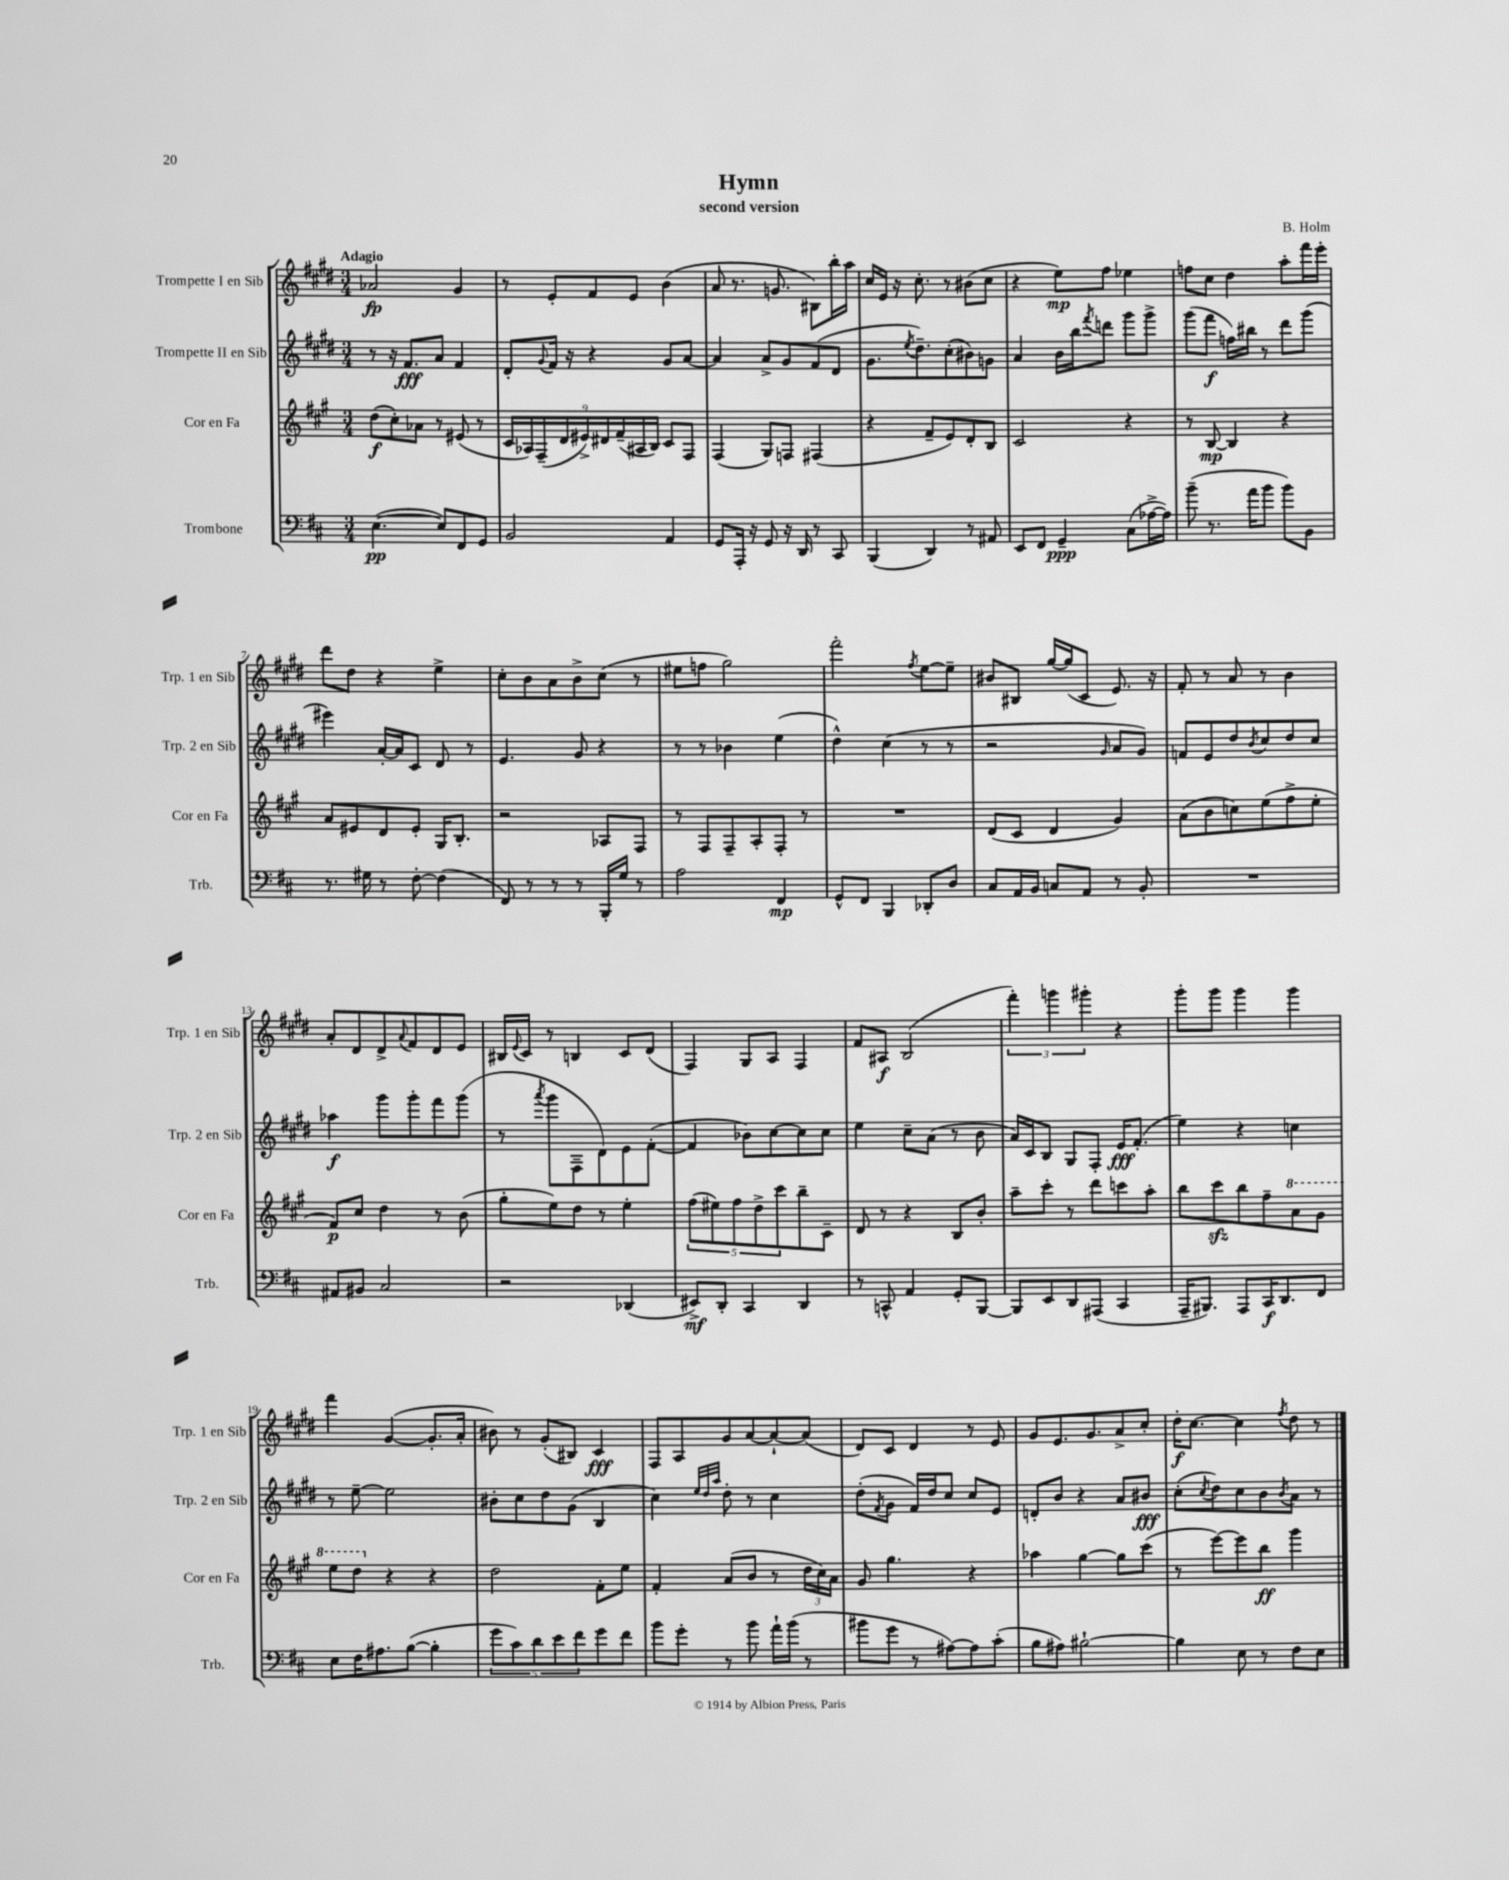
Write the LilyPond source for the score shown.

\header { title = "Hymn" composer = "B. Holm" subtitle = "second version" }
<<
\new StaffGroup <<
\new Staff = "s0" \with { instrumentName = "Trompette I en Sib" shortInstrumentName = "Trp. 1 en Sib" } {
    \clef treble \key e \major \numericTimeSignature \time 3/4 \tempo "Adagio"
    aes'2\fp gis'4 |
    r8 e'8-. fis'8 e'8 b'4( |
    a'8 r8. g'8. bis8) b''16-. a''16 |
    cis''16 e'16 r16 cis''8.-. r8 bis'8( cis''8 |
    r4 e''8\mp) fis''8 ees''4 |
    f''8 cis''8 dis''4 a''8-. fis'''16 e'''16-. |
    dis'''8 dis''8 r4 e''4-> |
    cis''8-. b'8 a'8 b'8-> cis''8( r8 |
    eis''8 f''8 gis''2) |
    fis'''2-. \acciaccatura { fis''8 } e''8~ e''8-- |
    bis'8 bis8 gis''16~ gis''16( cis'8 e'8.) r16 |
    fis'8-. r8 a'8 r8 b'4 |
    a'8-. dis'8 dis'8-> \appoggiatura { a'8 } fis'8 dis'8 e'8 |
    bis16 \appoggiatura { e'8 } cis'16 r8 b4 cis'8 dis'8( |
    fis4) gis8 a8 fis4 |
    fis'8 ais8\f b2( |
    \tuplet 3/2 { fis'''4-.) g'''4 gis'''4-. } r4 |
    gis'''8-. gis'''8 gis'''4 gis'''4 |
    fis'''4 gis'4~( gis'8.-. a'16-. |
    bis'8) r8 gis'8-.( bis8) cis'4\fff |
    fis8 a8 gis'8 a'8~ a'8~-! a'8( |
    dis'8) cis'8 dis'4 r8 e'8 |
    gis'8 e'8. gis'8. a'8-> cis''8-. |
    dis''16-.\f cis''8.~ cis''4 \acciaccatura { fis''8 } dis''8 r8 \bar "|." |
}
\new Staff = "s1" \with { instrumentName = "Trompette II en Sib" shortInstrumentName = "Trp. 2 en Sib" } {
    \clef treble \key e \major \numericTimeSignature \time 3/4
    r8 r16 fis'8.\fff a'8 fis'4 |
    dis'8-. \appoggiatura { gis'8 } fis'16 r16 r4 gis'8 a'8~ |
    a'4 a'8-> gis'8 fis'8( dis'8 |
    gis'8. \acciaccatura { e''8 } dis''8.--) cis''8-.( bis'8) g'8 |
    a'4 b'16 b''16 \acciaccatura { fis'''8 } d'''8 gis'''8 gis'''8-> |
    gis'''8( fis'''8\f f''16) bis''16 r8 dis'''8 gis'''8( |
    eis'''4) a'16~-. a'16 cis'8 dis'8 r8 |
    e'4. gis'8 r4 |
    r8 r8 bes'4 e''4( |
    dis''4-^) cis''4( r8 r8 |
    r2 \grace { gis'16 } a'8 gis'8) |
    f'8 e'8 dis''8 \acciaccatura { b'8 } cis''8 dis''8 cis''8 |
    aes''4\f gis'''8 gis'''8-. fis'''8 gis'''8( |
    r8 \acciaccatura { a'''8 } gis'''8 fis8-- dis'8) e'8 fis'8~-.( |
    fis'4 bes'8) cis''8~ cis''8 cis''8 |
    e''4 cis''8-- a'8( r8 b'8 |
    a'16) cis'16 b8 gis8 fis8-. e'16\fff fis'8.-.( |
    e''4) r4 c''4 |
    r8 e''8~-- e''2 |
    bis'8-. cis''8 dis''8 gis'8( b4 |
    cis''4) \grace { e''32 dis''32 a''32 } dis''8-. r8 cis''4 |
    dis''8-.( \acciaccatura { fis'8 } gis'8 fis'16) dis''16 cis''8 cis''8 e'8 |
    d'8-. b'8 r4 a'8 bis'8\fff |
    cis''8-.( \acciaccatura { cis''8 } dis''8) cis''8 b'8 \acciaccatura { b'8 } a'8 r8 \bar "|." |
}
\new Staff = "s2" \with { instrumentName = "Cor en Fa" shortInstrumentName = "Cor en Fa" } {
    \clef treble \key a \major \numericTimeSignature \time 3/4
    d''8\f( cis''8-.) aes'8 r8 eis'8( r8 |
    \tuplet 9/8 { cis'16 aes16) fis16--( d'16 eis'16->) dis'16 fis'16--( ais16 b16) } cis'8 fis8 |
    fis4( gis8) f8 fis4( |
    r4 fis'8-- e'8) d'8-. b8 |
    cis'2 r4 |
    r8 b8~\mp b4 r4 |
    a'8 eis'8 d'8 eis'8-. gis16 b8.-. |
    r2 aes8 fis8 |
    r8 fis8 fis8-- a8-. fis8-. r8 |
    R2. |
    d'8( cis'8 d'4 gis'4) |
    a'8( b'8 c''8) e''8( fis''8-> e''8-. |
    fis'8\p) cis''8 d''4 r8 b'8( |
    gis''8-. e''8) d''8 r8 e''4-. |
    \tuplet 5/4 { fis''8( eis''8) fis''8 d''8-> cis'''8 } b''8-- cis'8-- |
    d'8 r8 r4 b8 b'8-. |
    a''8-- cis'''8-. r8 d'''8 c'''8 a''8-. |
    b''8 cis'''8\sfz b''8 fis''8-- \ottava #1 a''8 gis''8 |
    e'''8 d'''8 \ottava #0 r4 r4 |
    d''2 fis'8-. e''8 |
    fis'4-. a'8( b'8 r8 \tuplet 3/2 { d''16 cis''16) a'16 } |
    gis'8 gis''4. r4 |
    aes''4 gis''4~ gis''8 cis'''8( |
    r8 e'''8~) e'''8 b''8\ff gis'''4 \bar "|." |
}
\new Staff = "s3" \with { instrumentName = "Trombone" shortInstrumentName = "Trb." } {
    \clef bass \key d \major \numericTimeSignature \time 3/4
    e4.~\pp( e8) fis,8 g,8 |
    b,2 a,4 |
    g,8 a,,16-. r16 g,8 r16 d,16 r8 cis,8 |
    b,,4( d,4) r8 ais,8 |
    e,8 fis,8 g,4--\ppp cis8( aes16~-> aes16) |
    b'8--( r8. a'16 b'8 b'8) b,8 |
    r8. gis16 r8 fis8~-. fis4( |
    fis,8) r8 r8 r8 b,,16-. g16 r8 |
    a2 fis,4\mp |
    g,8-^ fis,8 b,,4 des,8-. d8 |
    cis8 a,16 b,16 c8 a,8 r8 b,8-. |
    R2. |
    ais,8 bis,8 cis2 |
    r2 des,4( |
    eis,8->\mf) d,8-. cis,4 d,4 |
    r8 c,8-^ a,4 g,8-. b,,8~ |
    b,,8 e,8 d,8 ais,,8( cis,4 |
    a,,16-- bis,,8.) a,,8 cis,16\f d,8. fis,8 |
    e8 fis16 ais8. b8~( b4-. |
    \tuplet 5/4 { g'8 cis'8) d'8 e'8 fis'8 } g'8 fis'8 |
    b'8 g'8-. r8 b'8 a'16-! b'16( r8 |
    bis'8 g'8 r8 ais8~) ais8 cis'8-.( |
    b8 ais8) bis2~-! |
    bis4 e8 r8 fis8 e8 \bar "|." |
}
>>
>>
